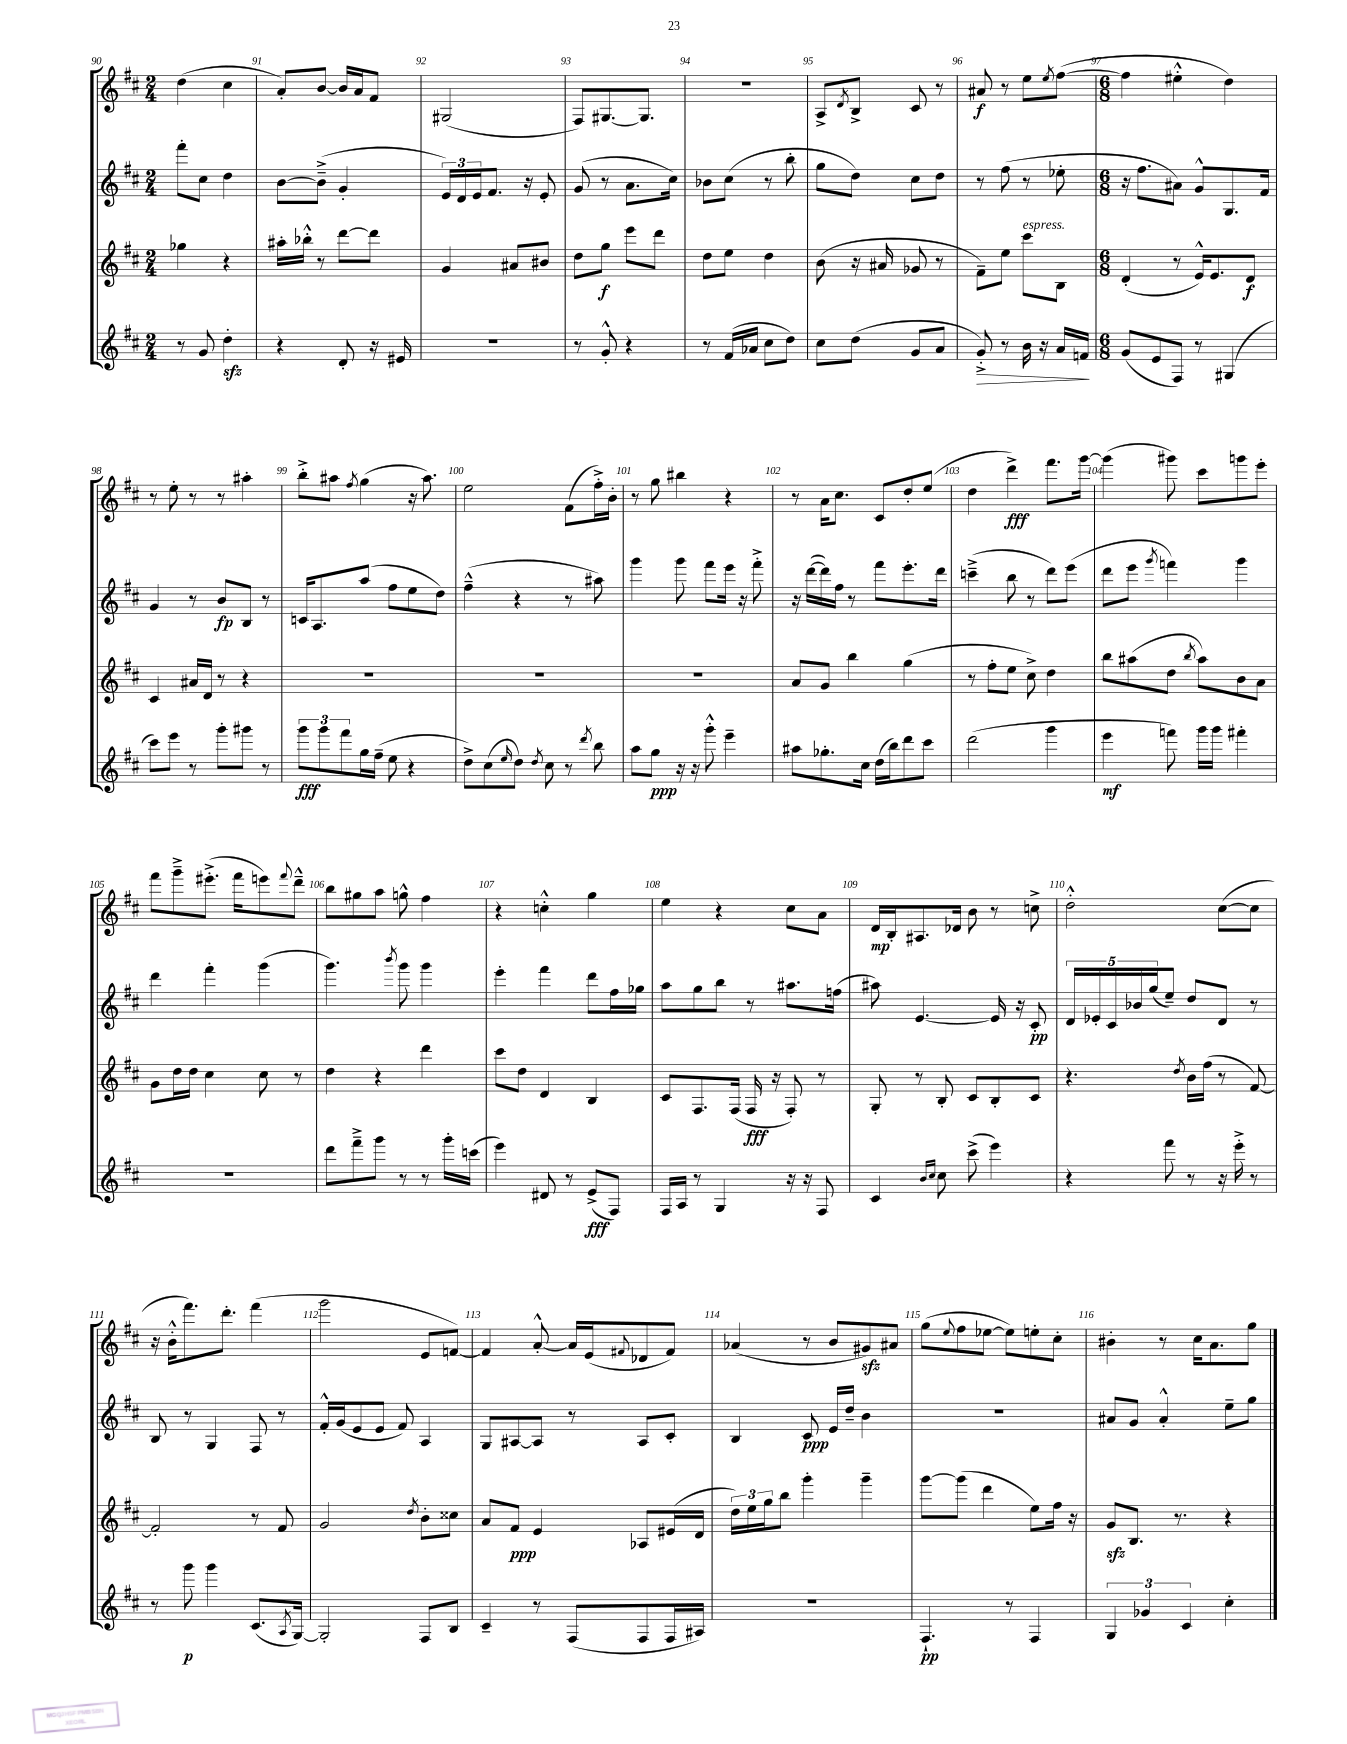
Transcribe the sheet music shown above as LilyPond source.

<<
\new StaffGroup <<
\new Staff = "s0" {
    \clef treble \key d \major \numericTimeSignature \time 2/4
    d''4( cis''4 |
    a'8-.) b'8~ b'16 a'16 fis'8 |
    gis2( |
    fis8) gis8.~ gis8. |
    R2 |
    a8-> \acciaccatura { d'8 } b8-> cis'8 r8 |
    ais'8\f r8 e''8 \acciaccatura { e''8 } fis''8~( |
    \numericTimeSignature \time 6/8 fis''4 eis''4-.-^ d''4) |
    r8 e''8-. r8 r8 ais''4-. |
    b''8-.-> ais''8 \acciaccatura { fis''8 } g''4( r16 ais''8.) |
    e''2 fis'8( fis''16-.->) b'16-. |
    r8 g''8 bis''4 r4 |
    r8 a'16 cis''8. cis'8 d''8-. e''8( |
    d''4 d'''4->\fff) fis'''8. g'''16~ |
    g'''4( gis'''8) cis'''8 g'''8 e'''8-. |
    fis'''8 g'''8---> eis'''8.-.->( fis'''16 e'''8) \appoggiatura { fis'''8 } d'''8---^ |
    b''8 gis''8 a''8 g''8-^ fis''4 |
    r4 c''4-.-^ g''4 |
    e''4 r4 cis''8 a'8 |
    d'16\mp b16-. ais8. des'16 b'8 r8 c''8-> |
    d''2-.-^ cis''8~( cis''8 |
    r16 b'16-.-^ fis'''8.) d'''8.-. fis'''4( |
    g'''2 e'8 f'8~) |
    f'4 a'8~-.-^ a'16 e'16( \appoggiatura { fis'8 } des'8 fis'8) |
    aes'4( r8 b'8 gis'8\sfz) ais'8 |
    g''8( \appoggiatura { e''8 } fis''8 ees''8~ ees''8) e''8-. cis''8-. |
    bis'4-. r8 cis''16 a'8. g''8 \bar "|." |
}
\new Staff = "s1" {
    \clef treble \key d \major \numericTimeSignature \time 2/4
    fis'''8-. cis''8 d''4 |
    b'8~ b'8--->( g'4-. |
    \tuplet 3/2 { e'16) d'16 e'16 } fis'8. r16 e'8-. |
    g'8( r8 a'8. cis''16) |
    bes'8 cis''8( r8 b''8-. |
    g''8 d''8) cis''8 d''8 |
    r8 fis''8( r8 ees''8-. |
    \numericTimeSignature \time 6/8 r16 fis''8. ais'8) g'8-^ g8. fis'16 |
    g'4 r8 b'8\fp b8 r8 |
    c'16 a8. a''8( fis''8 e''8 d''8) |
    fis''4---^( r4 r8 ais''8) |
    g'''4 g'''8 fis'''8 e'''16 r16 fis'''8-.-> |
    r16 d'''16~( d'''16) fis''16 r8 fis'''8 e'''8.-. d'''16 |
    c'''4--->( b''8 r8 d'''8) e'''8( |
    d'''8 e'''8 \acciaccatura { g'''8 } f'''4) g'''4 |
    d'''4 fis'''4-. g'''4( |
    g'''4.) \acciaccatura { b'''8 } g'''8 g'''4 |
    e'''4-. fis'''4 d'''8 fis''16 ges''16 |
    a''8 g''8 b''8 r8 ais''8. f''16( |
    ais''8) e'4.~ e'16 r16 cis'8-.\pp |
    \tuplet 5/4 { d'16 ees'16-. cis'16 bes'16 g''16( } e''8--) d''8 d'8 r8 |
    b8 r8 g4 fis8 r8 |
    fis'16-.-^ g'16( e'8 e'8 fis'8) a4 |
    g8 ais8~ ais8 r8 ais8 cis'8-. |
    b4 cis'8\ppp e'16 d''16-- b'4 |
    R2. |
    ais'8 g'8 ais'4-.-^ e''8-- g''8 \bar "|." |
}
\new Staff = "s2" {
    \clef treble \key d \major \numericTimeSignature \time 2/4
    ges''4 r4 |
    ais''16-. bes''16-.-^ r8 d'''8~ d'''8 |
    g'4 ais'8 bis'8 |
    d''8 g''8\f e'''8 d'''8 |
    d''8 e''8 d''4 |
    b'8( r16 ais'16 ges'8 r8 |
    fis'8--) e''8 cis'''8^\markup { \italic "espress." } b8 |
    \numericTimeSignature \time 6/8 d'4-.( r8 e'16-^) e'8. d'8\f |
    cis'4 ais'16 d'16 r8 r4 |
    R2. |
    R2. |
    R2. |
    a'8 g'8 b''4 g''4( |
    r8 fis''8-. e''8 cis''8->) d''4 |
    b''8 ais''8( d''8 \acciaccatura { b''8 } ais''8) b'8 a'8 |
    g'8 d''16 d''16 cis''4 cis''8 r8 |
    d''4 r4 d'''4 |
    cis'''8 d''8 d'4 b4 |
    cis'8 fis8. fis16( fis16\fff r16 fis8-.) r8 |
    g8-. r8 b8-. cis'8 b8-. cis'8 |
    r4. \acciaccatura { d''8 } b'16 fis''16( r8 fis'8~) |
    fis'2-. r8 fis'8 |
    g'2 \acciaccatura { d''8 } b'8-. cisis''8 |
    a'8 fis'8\ppp e'4 aes8 eis'16( d'16 |
    \tuplet 3/2 { d''16) e''16 g''16 } b''8 g'''4-. g'''4-- |
    g'''8~ g'''8( d'''4 e''8) fis''16 r16 |
    g'8\sfz b8. r8. r4 \bar "|." |
}
\new Staff = "s3" {
    \clef treble \key d \major \numericTimeSignature \time 2/4
    r8 g'8 d''4-.\sfz |
    r4 d'8-. r16 eis'16 |
    R2 |
    r8 g'8-.-^ r4 |
    r8 fis'16( aes'16 cis''8 d''8) |
    cis''8 d''8( g'8 a'8 |
    g'8-.->\>) r8 b'16 r16 a'16 f'16\! |
    \numericTimeSignature \time 6/8 g'8( e'8 fis8) r8 gis4( |
    cis'''8) e'''8 r8 g'''8-. gis'''8 r8 |
    \tuplet 3/2 { g'''8\fff g'''8 fis'''8 } g''16 fis''16--( e''8 r4 |
    d''8->) cis''8( \grace { e''16 } d''8) \acciaccatura { d''8 } cis''8 r8 \acciaccatura { d'''8 } b''8 |
    a''8 g''8\ppp r16 r16 g'''8-.-^ e'''4-- |
    ais''8 ges''8.-. cis''16 d''16( b''16) d'''8 cis'''8 |
    d'''2( g'''4 |
    e'''4\mf f'''8) g'''16 g'''16 fis'''4-. |
    R2. |
    d'''8 fis'''8---> g'''8 r8 r8 g'''16-. c'''16( |
    e'''4) dis'8 r8 e'8->\fff( fis8) |
    fis16 a16 r8 g4 r16 r16 fis8 |
    cis'4 \grace { b'16 cis''16 } cis''8 cis'''8->( e'''4) |
    r4 fis'''8 r8 r16 e'''16-.-> r8 |
    r8 g'''8\p g'''4 cis'8.( \acciaccatura { a8 } g16~) |
    g2-. fis8 b8 |
    cis'4-- r8 fis8( fis8 fis16 ais16) |
    R2. |
    fis4.-!\pp r8 fis4 |
    \tuplet 3/2 { g4 ges'4 cis'4 } cis''4-. \bar "|." |
}
>>
>>
\layout { \context { \Score currentBarNumber = #90 \override BarNumber.break-visibility = ##(#f #t #t) barNumberVisibility = #all-bar-numbers-visible } }
